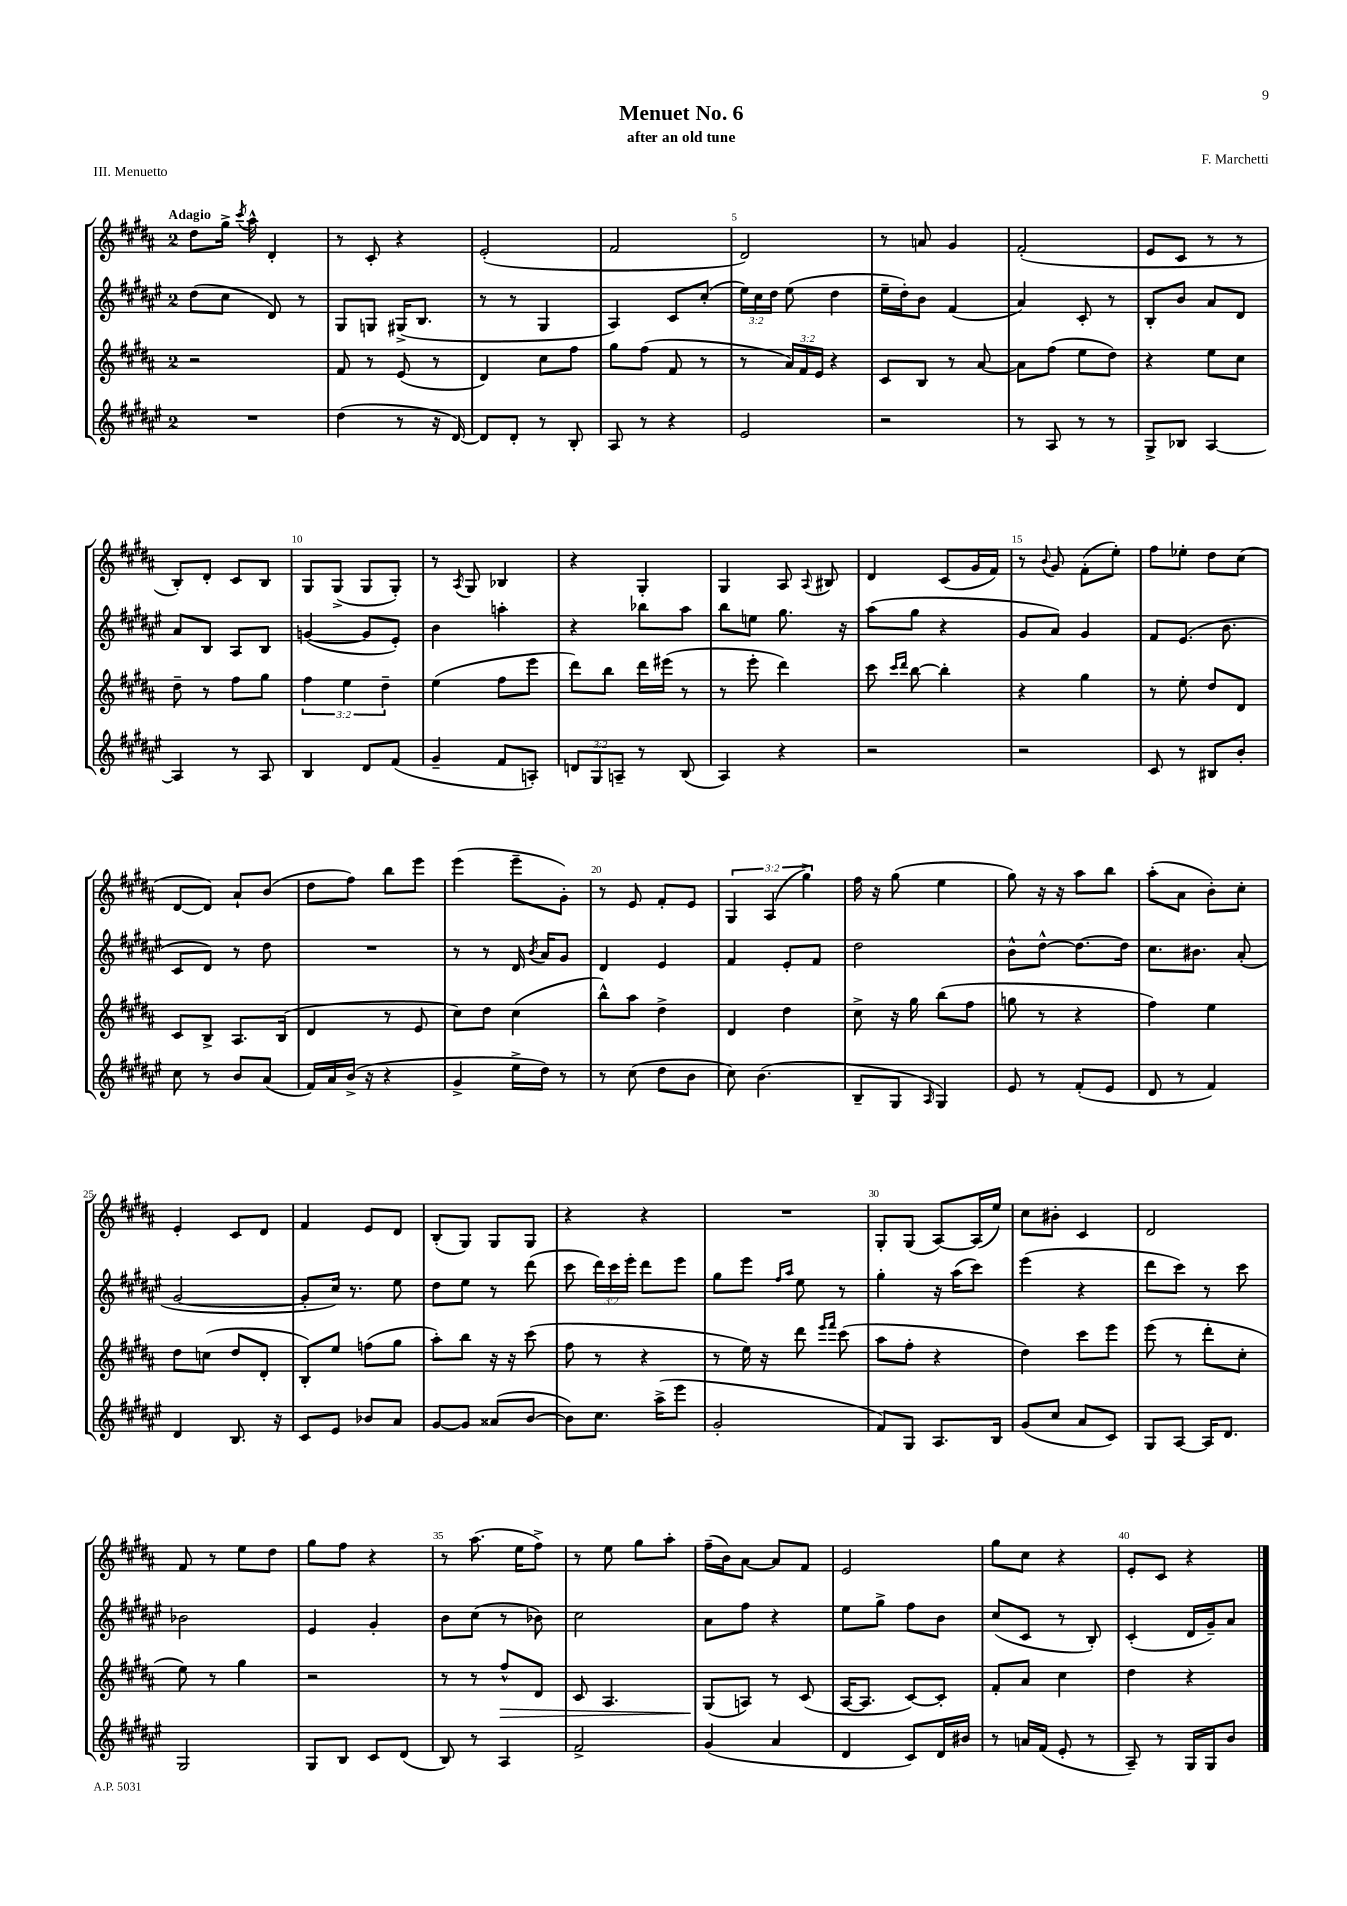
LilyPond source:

\header { title = "Menuet No. 6" composer = "F. Marchetti" subtitle = "after an old tune" piece = "III. Menuetto" }
<<
\new StaffGroup <<
\new Staff = "s0" {
    \clef treble \key b \major \once \override Staff.TimeSignature.style = #'single-digit \time 2/4 \override Staff.TupletNumber.text = #tuplet-number::calc-fraction-text \tempo "Adagio"
    \autoBeamOff dis''8[ gis''16]-> \acciaccatura { cis'''8 } ais''16-^ dis'4-. |
    r8 cis'8-. r4 |
    e'2-.( |
    fis'2 |
    dis'2) |
    r8 a'8 gis'4 |
    fis'2-.( |
    e'8[ cis'8] r8 r8 |
    b8[-.) dis'8]-. cis'8[ b8] |
    gis8[ gis8]->( gis8[ gis8]-.) |
    r8 \acciaccatura { ais8 } gis8 bes4 |
    r4 gis4-. |
    gis4 ais8 \appoggiatura { ais8 } bis8 |
    dis'4 cis'8[( gis'16 fis'16]) |
    r8 \appoggiatura { b'8 } gis'8 fis'8[-.( e''8]-.) |
    fis''8[ ees''8]-. dis''8[ cis''8]( |
    dis'8[~ dis'8]) ais'8[-! b'8]( |
    dis''8[ fis''8]) b''8[ e'''8] |
    e'''4( e'''8[-- gis'8]-.) |
    r8 e'8 fis'8[-. e'8] |
    \tuplet 3/2 { gis4 ais4( gis''4->) } |
    fis''16 r16 gis''8( e''4 |
    gis''8) r16 r16 ais''8[ b''8] |
    ais''8[-.( ais'8] b'8[-.) cis''8]-. |
    e'4-. cis'8[ dis'8] |
    fis'4 e'8[ dis'8] |
    b8[-.( gis8]) gis8[ gis8] |
    r4 r4 |
    R2 |
    gis8[-. gis8]( ais8[~) ais16( e''16]) |
    cis''8[ bis'8]-. cis'4 |
    dis'2 |
    fis'8 r8 e''8[ dis''8] |
    gis''8[ fis''8] r4 |
    r8 ais''8.( e''16[ fis''8]->) |
    r8 e''8 gis''8[ ais''8]-. |
    fis''16[--( b'16) ais'8]~ ais'8[ fis'8] |
    e'2 |
    gis''8[ cis''8] r4 |
    e'8[-. cis'8] r4 \bar "|." |
}
\new Staff = "s1" {
    \clef treble \key fis \major \once \override Staff.TimeSignature.style = #'single-digit \time 2/4 \override Staff.TupletNumber.text = #tuplet-number::calc-fraction-text
    \autoBeamOff dis''8[( cis''8] dis'8) r8 |
    gis8[ g8] gis16[->( b8.] |
    r8 r8 gis4 |
    ais4) cis'8[ cis''8]-.( |
    \tuplet 3/2 { eis''16[) cis''16 dis''16] } eis''8( dis''4 |
    eis''16[-- dis''16-.) b'8] fis'4( |
    ais'4) cis'8-. r8 |
    b8[-. b'8] ais'8[ dis'8] |
    ais'8[ b8] ais8[ b8] |
    g'4~( g'8[ eis'8]-.) |
    b'4 a''4-. |
    r4 bes''8[ ais''8] |
    b''8[ e''8] gis''8. r16 |
    ais''8[( gis''8] r4 |
    gis'8[ ais'8]) gis'4 |
    fis'8[ eis'8.]( b'8. |
    cis'8[ dis'8]) r8 dis''8 |
    R2 |
    r8 r8 dis'16 \acciaccatura { b'8 } ais'16[ gis'8] |
    dis'4 eis'4 |
    fis'4 eis'8[-. fis'8] |
    dis''2 |
    b'8[-^ dis''8]~-^ dis''8.[~ dis''16] |
    cis''8.[ bis'8.] ais'8-.( |
    gis'2~ |
    gis'8[-. cis''16]) r8. eis''8 |
    dis''8[ eis''8] r8 dis'''8( |
    cis'''8 \tuplet 3/2 { dis'''16[) cis'''16 eis'''16]-. } dis'''8[ eis'''8] |
    gis''8[ eis'''8] \grace { fis''16[ ais''16] } eis''8 r8 |
    gis''4-. r16 ais''16[( cis'''8]) |
    eis'''4( r4 |
    dis'''8[ cis'''8]) r8 cis'''8 |
    bes'2 |
    eis'4 gis'4-. |
    b'8[ cis''8]( r8 bes'8) |
    cis''2 |
    ais'8[ fis''8] r4 |
    eis''8[ gis''8]-> fis''8[ b'8] |
    cis''8[( cis'8] r8 b8-.) |
    cis'4-.( dis'16[ gis'16--) ais'8] \bar "|." |
}
\new Staff = "s2" {
    \clef treble \key b \major \once \override Staff.TimeSignature.style = #'single-digit \time 2/4 \override Staff.TupletNumber.text = #tuplet-number::calc-fraction-text
    \autoBeamOff r2 |
    fis'8 r8 e'8( r8 |
    dis'4) cis''8[ fis''8] |
    gis''8[ fis''8]( fis'8 r8 |
    r8 \tuplet 3/2 { ais'16[) fis'16 e'16] } r4 |
    cis'8[ b8] r8 ais'8~ |
    ais'8[ fis''8]( e''8[ dis''8]) |
    r4 e''8[ cis''8] |
    dis''8-- r8 fis''8[ gis''8] |
    \tuplet 3/2 { fis''4 e''4 dis''4-- } |
    e''4( fis''8[ e'''8] |
    dis'''8[) b''8] dis'''16[ eis'''16]( r8 |
    r8 e'''8-. dis'''4) |
    cis'''8 \grace { cis'''16[ dis'''16] } b''8~ b''4-. |
    r4 gis''4 |
    r8 e''8-. dis''8[ dis'8] |
    cis'8[ b8]-> ais8.[ b16]( |
    dis'4 r8 e'8 |
    cis''8[) dis''8] cis''4( |
    b''8[-^) ais''8] dis''4-> |
    dis'4 dis''4 |
    cis''8-> r16 gis''16 b''8[( fis''8] |
    g''8 r8 r4 |
    fis''4) e''4 |
    dis''8[ c''8]( dis''8[ dis'8]-. |
    b8[-.) e''8] f''8[( gis''8] |
    ais''8[-.) b''8] r16 r16 cis'''8( |
    fis''8 r8 r4 |
    r8 e''16) r16 dis'''8 \grace { e'''16[ fis'''16] } cis'''8( |
    ais''8[ fis''8]-. r4 |
    dis''4) cis'''8[ e'''8] |
    e'''8( r8 dis'''8[-. cis''8]-. |
    e''8) r8 gis''4 |
    r2 |
    r8 r8 fis''8[-^\> dis'8] |
    cis'8 ais4. |
    gis8[\!( a8]) r8 cis'8( |
    ais16[~ ais8.] cis'8[~) cis'8]-. |
    fis'8[-. ais'8] cis''4 |
    dis''4 r4 \bar "|." |
}
\new Staff = "s3" {
    \clef treble \key fis \major \once \override Staff.TimeSignature.style = #'single-digit \time 2/4 \override Staff.TupletNumber.text = #tuplet-number::calc-fraction-text
    \autoBeamOff R2 |
    dis''4( r8 r16 dis'16~) |
    dis'8[ dis'8]-. r8 b8-. |
    ais8 r8 r4 |
    eis'2 |
    r2 |
    r8 ais8 r8 r8 |
    gis8[-> bes8] ais4~ |
    ais4 r8 ais8 |
    b4 dis'8[ fis'8]( |
    gis'4-- fis'8[ a8]-.) |
    \tuplet 3/2 { d'8[ gis8 a8]-- } r8 b8( |
    ais4) r4 |
    r2 |
    r2 |
    cis'8 r8 bis8[ b'8]-. |
    cis''8 r8 b'8[ ais'8]( |
    fis'16[) ais'16 b'16]->( r16 r4 |
    gis'4-> eis''16[-> dis''16]) r8 |
    r8 cis''8( dis''8[ b'8] |
    cis''8) b'4.( |
    b8[-- gis8] \grace { ais16 } gis4) |
    eis'8 r8 fis'8[-.( eis'8] |
    dis'8 r8 fis'4) |
    dis'4 b8. r16 |
    cis'8[ eis'8] bes'8[ ais'8] |
    gis'8[~ gis'8] aisis'8[( b'8]~ |
    b'8[) cis''8.] ais''16[->( eis'''8] |
    gis'2-. |
    fis'8[) gis8] ais8.[ b16] |
    gis'8[( cis''8] ais'8[ cis'8]) |
    gis8[ ais8]~ ais16[ dis'8.] |
    gis2 |
    gis8[ b8] cis'8[ dis'8]( |
    b8) r8 ais4 |
    fis'2-> |
    gis'4( ais'4 |
    dis'4 cis'8[) dis'16 bis'16] |
    r8 a'16[ fis'16]( eis'8-. r8 |
    ais8--) r8 gis16[ gis16 b'8] \bar "|." |
}
>>
>>
\layout { \context { \Score \override BarNumber.break-visibility = ##(#f #t #t) barNumberVisibility = #(every-nth-bar-number-visible 5) } }
